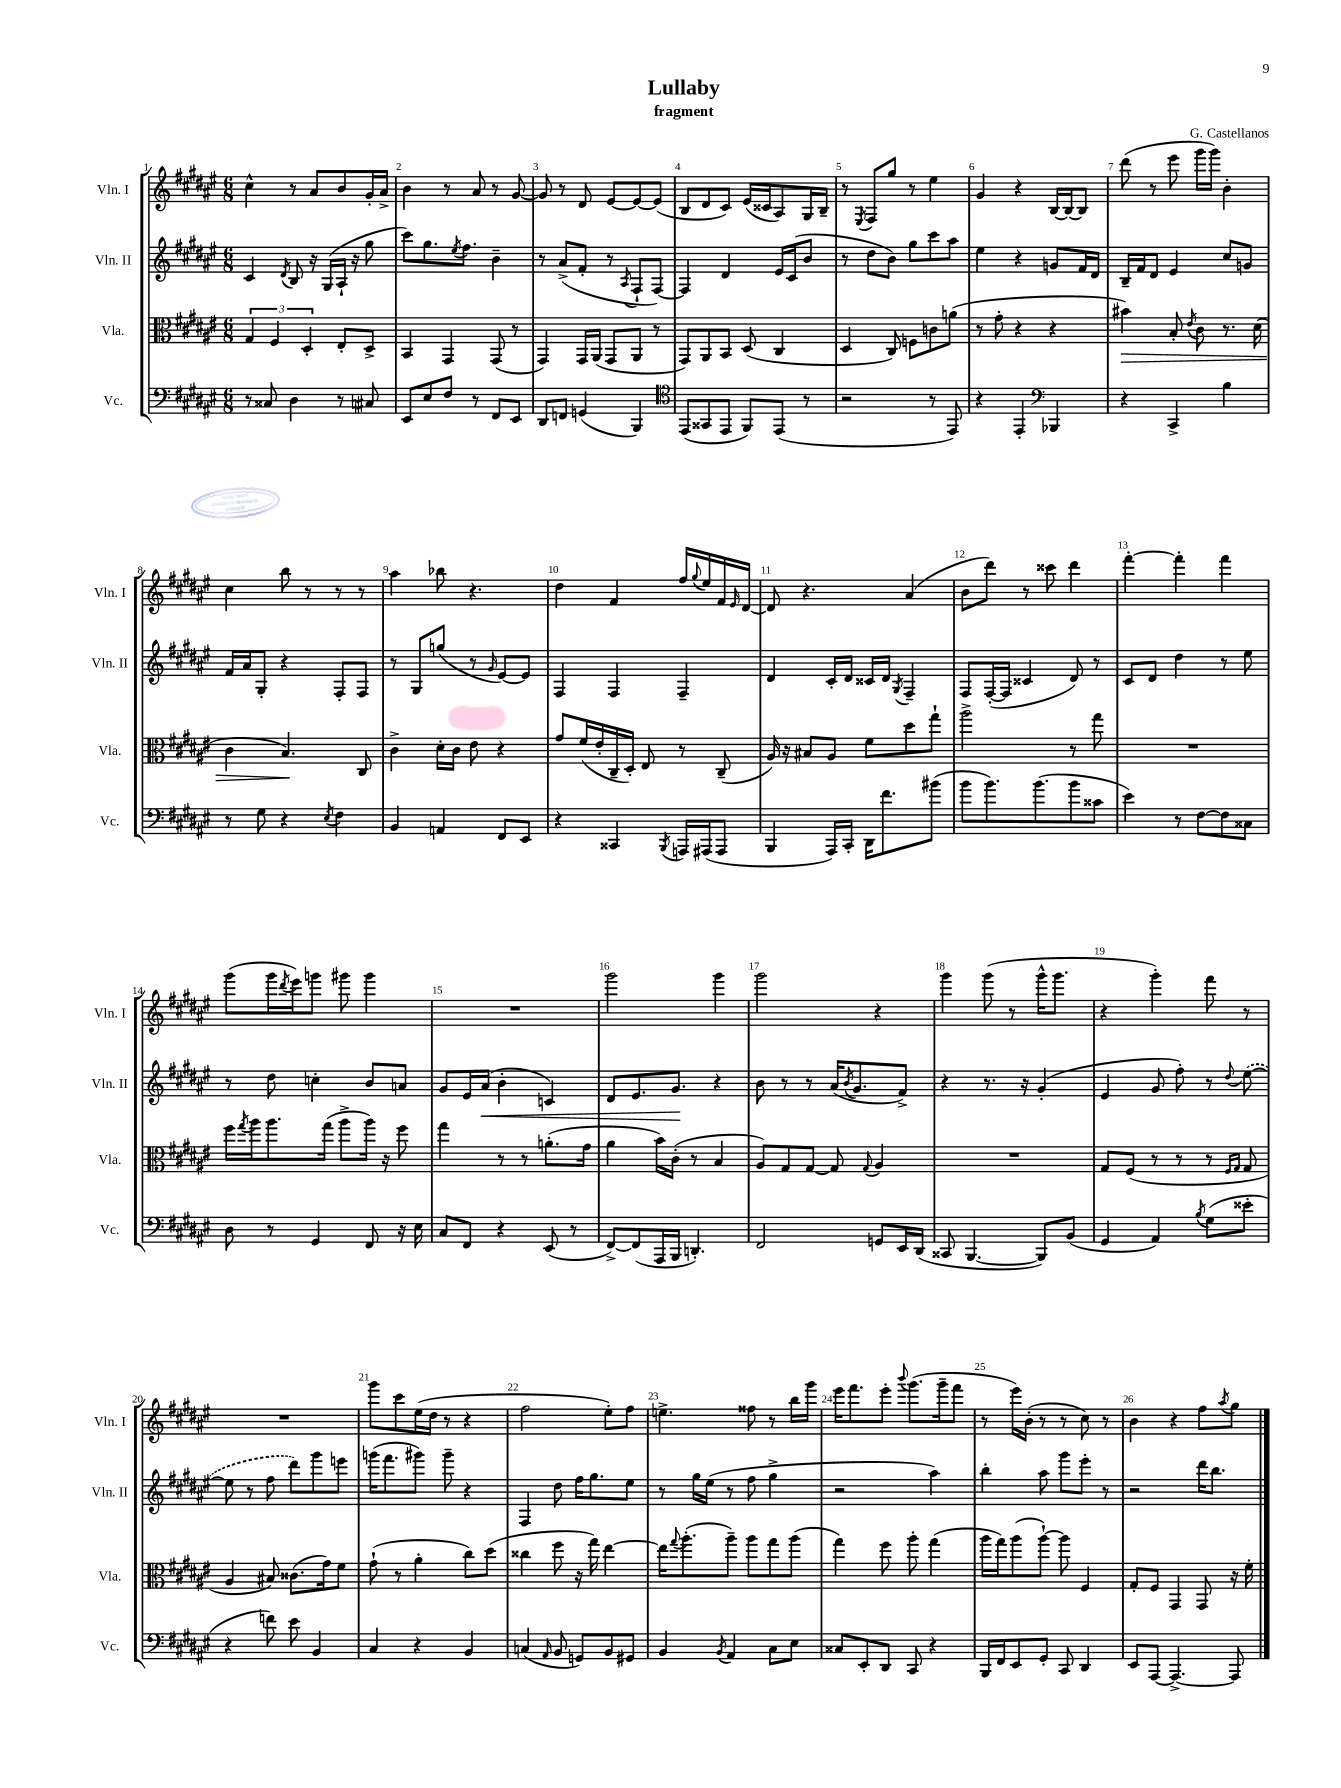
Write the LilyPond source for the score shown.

\header { title = "Lullaby" composer = "G. Castellanos" subtitle = "fragment" }
<<
\new StaffGroup <<
\new Staff = "s0" \with { instrumentName = "Vln. I" shortInstrumentName = "Vln. I" } {
    \clef treble \key fis \major \numericTimeSignature \time 6/8
    cis''4-^ r8 ais'8 b'8 gis'16-. ais'16-> |
    b'4 r8 ais'8 r8 gis'8~ |
    gis'8 r8 dis'8 eis'8~ eis'8~ eis'8( |
    b8 dis'8 cis'8) eis'16( cisis'16 ais8) gis16 b16-- |
    r8 \acciaccatura { eis8 } fis8 gis''8 r8 eis''4 |
    gis'4 r4 b16~ b16~ b8 |
    dis'''8( r8 eis'''8 gis'''16 gis'''16) b'4-. |
    cis''4 b''8 r8 r8 r8 |
    ais''4 bes''8 r4. |
    dis''4 fis'4 fis''16 \appoggiatura { gis''8 } eis''16 fis'16 \grace { eis'16 } dis'16~ |
    dis'8 r4. ais'4( |
    b'8 dis'''8) r8 cisis'''8 dis'''4 |
    fis'''4~-. fis'''4-. fis'''4 |
    gis'''8( gis'''16 \acciaccatura { dis'''8 } eis'''16) g'''8 gis'''8 gis'''4 |
    R2. |
    gis'''2 gis'''4 |
    gis'''2 r4 |
    gis'''4 gis'''8( r8 gis'''16-^ gis'''8. |
    r4 gis'''4-.) fis'''8 r8 |
    R2. |
    gis'''8 cis'''8 eis''16( dis''16 r8 r4 |
    fis''2 eis''8-.) fis''8 |
    e''4.-> fisis''8 r8 b''16 gis'''16 |
    eis'''16 fis'''8. eis'''8-. \appoggiatura { b'''8 } gis'''8.( gis'''16-- fis'''8 |
    r8 eis'''16) b'16-.( r8 r8 cis''8) r8 |
    b'4 r4 fis''8 \acciaccatura { ais''8 } gis''8 \bar "|." |
}
\new Staff = "s1" \with { instrumentName = "Vln. II" shortInstrumentName = "Vln. II" } {
    \clef treble \key fis \major \numericTimeSignature \time 6/8
    cis'4 \acciaccatura { dis'8 } b8 r16 gis16( ais16-! r16 gis''8 |
    cis'''8) gis''8. \acciaccatura { eis''8 } fis''8. b'4-- |
    r8 ais'8->( fis'8-. r8 \acciaccatura { ais8 } fis8-! fis8~) |
    fis4 dis'4 eis'16 cis'16( b'8 |
    r8 dis''8 b'8) gis''8 cis'''8 ais''8 |
    eis''4 r4 g'8 fis'16 dis'16 |
    b16-- fis'16 dis'8 eis'4 cis''8 g'8 |
    fis'16 ais'16 gis8-. r4 fis8-. fis8 |
    r8 gis8 g''8( r8 \grace { gis'16 } eis'8~) eis'8 |
    fis4 fis4 fis4-- |
    dis'4 cis'16-. dis'16 cisis'16 dis'16 \acciaccatura { gis8 } fis4-- |
    fis8 fis16~-.( fis16 cisis'4 dis'8) r8 |
    cis'8 dis'8 dis''4 r8 eis''8 |
    r8 dis''8 c''4-. b'8 a'8 |
    gis'8 eis'16 ais'16\<( b'4-. c'4) |
    dis'8 eis'8. gis'8.\! r4 |
    b'8 r8 r8 ais'16( \acciaccatura { b'8 } gis'8. fis'8->) |
    r4 r8. r16 gis'4-.( |
    eis'4 gis'8 fis''8-.) r8 \appoggiatura { dis''8 } \once \slurDashed eis''8~( |
    eis''8 r8 fis''8 dis'''8) gis'''8 e'''8 |
    g'''16( fis'''8. gis'''8) gis'''8-- r4 |
    fis4 dis''8 fis''16 gis''8. eis''8 |
    r8 gis''16 eis''16( r8 fis''8 gis''4-> |
    r2 ais''4) |
    b''4-. ais''8 gis'''8 eis'''8-. r8 |
    r2 dis'''16 b''8. \bar "|." |
}
\new Staff = "s2" \with { instrumentName = "Vla." shortInstrumentName = "Vla." } {
    \clef alto \key fis \major \numericTimeSignature \time 6/8
    \tuplet 3/2 { gis4 fis4 dis4-. } eis8-. dis8-> |
    b,4 gis,4 gis,8( r8 |
    gis,4) gis,16 ais,16( gis,8 ais,8 r8 |
    gis,8) ais,8 b,8 dis8( cis4 |
    dis4 cis8) f8 c'8 a'8( |
    r8 gis'8-. r4 r4 |
    bis'4\>) b8-. \acciaccatura { eis'8 } cis'8 r8. dis'16( |
    cis'4 b4.\!) cis8 |
    cis'4-> dis'16-. cis'16 eis'8 r4 |
    gis'8 fis'16( eis'16-. cis16-- dis16-.) eis8 r8 cis8--( |
    ais16) r16 bis8 ais8 fis'8 dis''8 gis''8-! |
    ais''2-> r8 gis''8 |
    R2. |
    fis''16 \acciaccatura { gis''8 } ais''16 ais''8. gis''16( ais''8-> ais''16) r16 fis''8 |
    gis''4 r8 r8 a'8.-.( gis'16 |
    ais'4 b'16) cis'16-.( r8 b4 |
    ais8) gis8 gis8~ gis8 \appoggiatura { gis8 } ais4 |
    R2. |
    gis8 fis8( r8 r8 r8 \grace { fis16 gis16 } gis8 |
    ais4 bis8) cisis'8.( gis'16) fis'8 |
    gis'8-!( r8 ais'4-. cis''8) dis''8( |
    cisis''4 fis''8 r16 gis''16) eis''4~ |
    eis''16 \appoggiatura { gis''8 } ais''8.-.( ais''8--) ais''8 gis''8 ais''8( |
    gis''4) fis''8 ais''8-. gis''4( |
    ais''16 gis''16) ais''8( ais''8~-!) ais''8 fis4 |
    gis8-. fis8 gis,4 gis,8 r16 fis'16-. \bar "|." |
}
\new Staff = "s3" \with { instrumentName = "Vc." shortInstrumentName = "Vc." } {
    \clef bass \key fis \major \numericTimeSignature \time 6/8
    r8 cisis8 dis4 r8 cis8 |
    eis,8 eis8 fis8 r8 fis,8 eis,8 |
    dis,8 f,8 g,4( b,,4) |
    \clef tenor eis,8( gisis,8 eis,8 fis,8) eis,8( r8 |
    r2 r8 eis,8) |
    r4 eis,4-. \clef bass bes,,4 |
    r4 cis,4-> b4 |
    r8 gis8 r4 \acciaccatura { eis8 } fis4 |
    b,4 a,4 fis,8 eis,8 |
    r4 cisis,4 \acciaccatura { b,,8 } a,,16 ais,,16( ais,,8 |
    b,,4 ais,,16) cis,16-. dis,16 fis'8. bis'8( |
    b'8 b'8.) b'8.( b'8 cisis'8 |
    eis'4) r8 fis8~ fis8 cisis8 |
    dis8 r8 gis,4 fis,8 r16 eis16 |
    cis8 fis,8 r4 eis,8( r8 |
    fis,8~->) fis,8( ais,,16 b,,16 d,4.-.) |
    fis,2 g,8 eis,16 dis,16( |
    cisis,8 b,,4.~ b,,8) b,8( |
    gis,4 ais,4) \acciaccatura { b8 } gis8( eisis'8-. |
    r4 f'8) eis'8 b,4 |
    cis4 r4 b,4 |
    c4( \grace { ais,16 } b,8 g,8) b,8 gis,8 |
    b,4 \acciaccatura { b,8 } ais,4 cis8 eis8 |
    cisis8 eis,8-. dis,8 cis,8 r4 |
    b,,16 fis,16 eis,8 gis,8-. cis,8 dis,4 |
    eis,8 ais,,8~ ais,,4.~-> ais,,8 \bar "|." |
}
>>
>>
\layout { \context { \Score \override BarNumber.break-visibility = ##(#f #t #t) barNumberVisibility = #all-bar-numbers-visible } }
